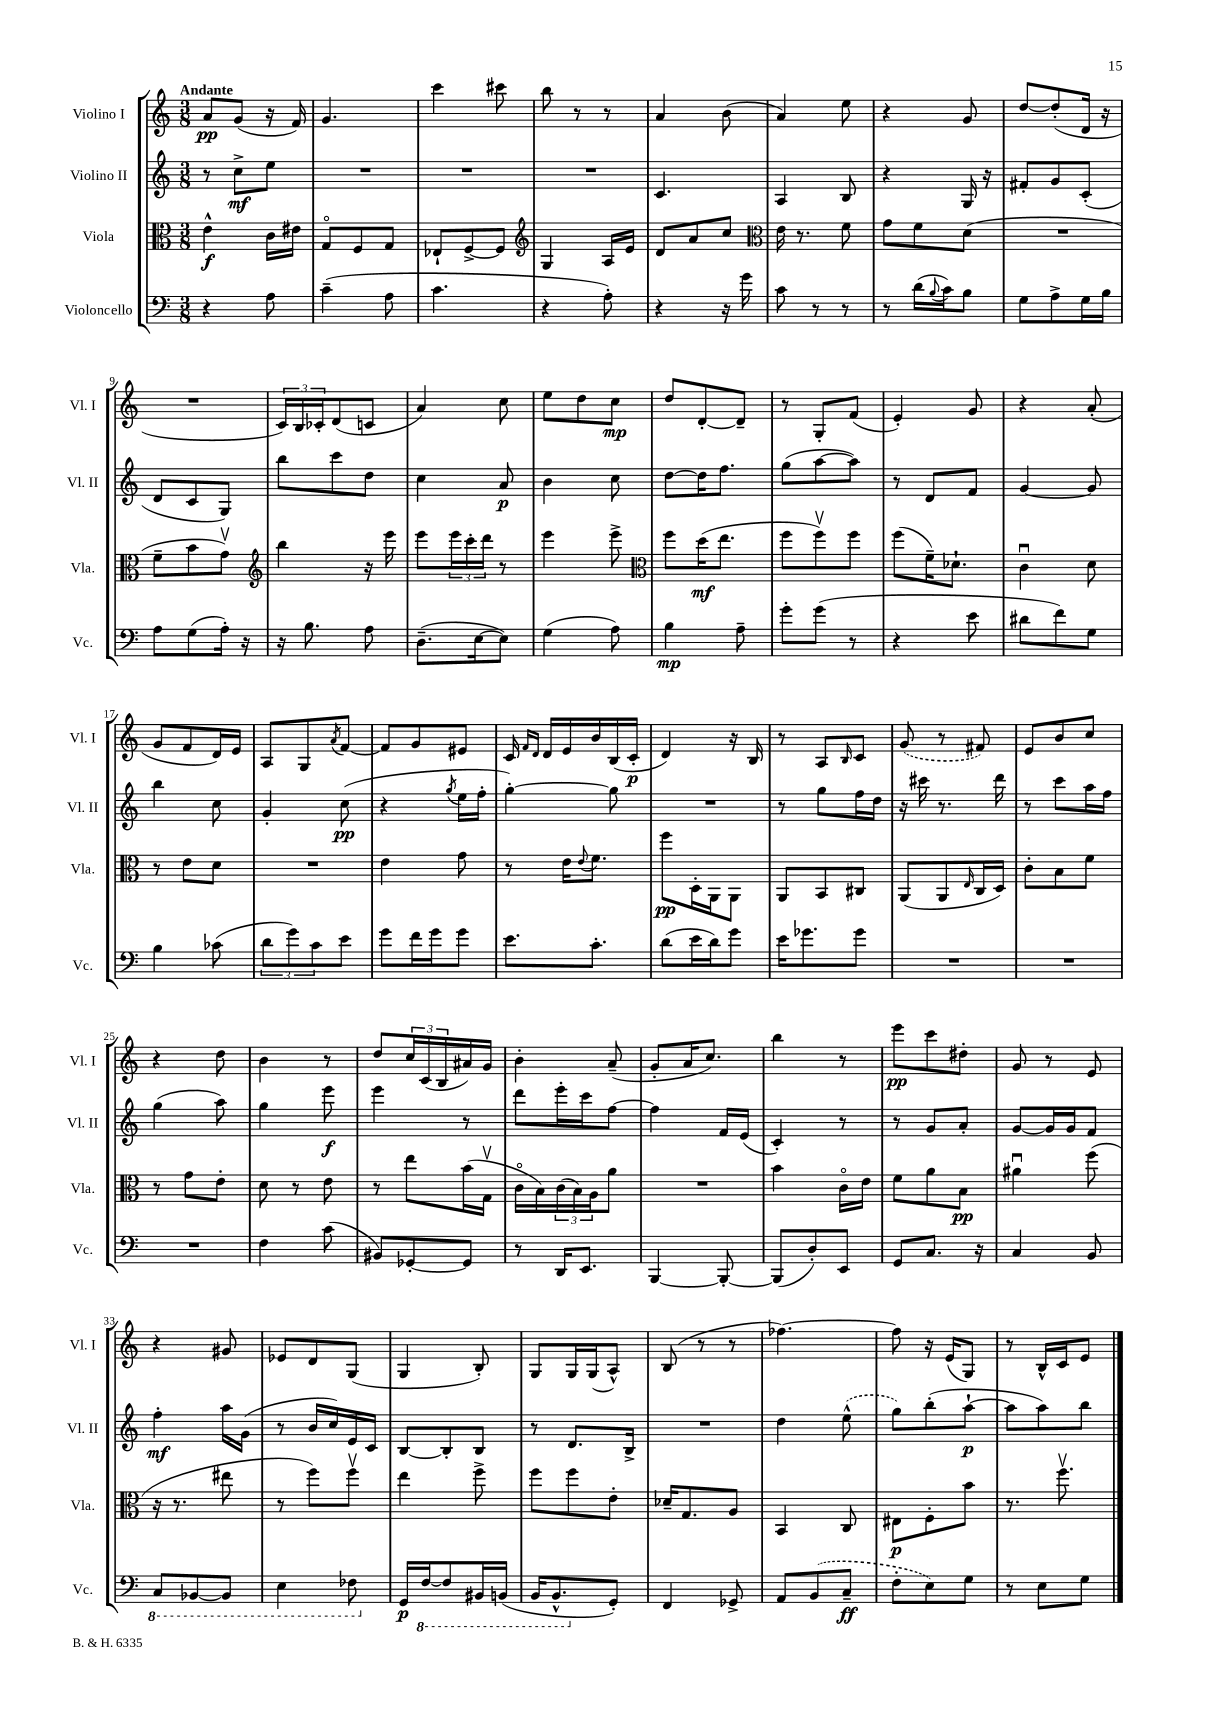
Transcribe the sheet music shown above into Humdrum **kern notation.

**kern	**kern	**kern	**kern
*staff4	*staff3	*staff2	*staff1
*clefF4	*clefC3	*clefG2	*clefG2
*k[]	*k[]	*k[]	*k[]
*M3/8	*M3/8	*M3/8	*M3/8
4r	4e^^\	8r	8a/L
.	.	8cc^\L	(8g/J
8A\	16c\LL	8ee\J	16r
.	16e#\JJ	.	16f/)
=	=	=	=
(4c~\	8Go/L	4.r	4.g/
.	8F/	.	.
8A\	8G/J	.	.
=	=	=	=
4.c\	8E-`/L	4.r	4ccc\
.	[8F^/	.	.
.	8F/]J	.	8ccc#\
=	=	=	=
*	*clefG2	*	*
4r	4G/	4.r	8bb\
.	.	.	8r
8A'\)	16A/LL	.	8r
.	16e/JJ	.	.
=	=	=	=
4r	8d/L	4.c/	4a/
.	8a/	.	.
16r	8cc/J	.	(8b\
16g\	.	.	.
=	=	=	=
*	*clefC3	*	*
8c\	16e\	4A/	4a/)
.	8.r	.	.
8r	.	.	.
8r	8f\	8B/	8ee\
=	=	=	=
8r	8g\L	4r	4r
(16d\LL	8f\	.	.
8qqB/	.	.	.
16c\J)	.	.	.
8B\J	(8d\J	16G/	8g/
.	.	16r	.
=	=	=	=
8G\L	4.r	8f#'/L	[8dd/L
8A^\	.	8g/	(8dd'/]
16G\L	.	(8c'/J	16d/Jk
16B\JJ	.	.	16r
=	=	=	=
8A\L	8f~\L	8d/L	4.r
(8G\	8b\	8c/	.
16A'\Jk)	8gv\J)	8G/J)	.
16r	.	.	.
=	=	=	=
*	*clefG2	*	*
16r	4bb\	8bb\L	24c/LL)
.	.	.	24B/
8.B\	.	.	.
.	.	.	24c-'/J
.	.	8ccc\	(8d/
8A\	16r	8dd\J	8c/J
.	16eee\	.	.
=	=	=	=
(8.D~\L	8eee\L	4cc\	4a/)
.	24eee\L	.	.
.	24ccc'\	.	.
[16E\k	.	.	.
.	24ddd\JJ	.	.
8E\]J)	8r	8a/	8cc\
=	=	=	=
(4G\	4eee\	4b\	8ee\L
.	.	.	8dd\
8A\)	8eee^\	8cc\	8cc\J
=	=	=	=
*	*clefC3	*	*
4B\	8ff\L	[8dd\L	8dd/L
.	(16dd\K	16dd\]K	[8d'/
.	8.ee\J	8.ff\J	.
8A~\	.	.	8d~/]J
=	=	=	=
8g'\L	8ff\L	(8gg\L	8r
(8g\J	8ffv\)	[8aa\	8G'/L
8r	8ff\J	8aa\]J)	(8f/J
=	=	=	=
4r	(8ff\L	8r	4e'/)
.	16f~\K)	8d/L	.
.	8.d-`\J	.	.
8e\	.	8f/J	8g/
=	=	=	=
8d#\L	4cu\	[4g/	4r
8f\)	.	.	.
8G\J	8d\	8g/]	(8a'/
=	=	=	=
4B\	8r	4bb\	8g/L
.	8e\L	.	8f/
(8c-\	8d\J	8cc\	16d/L)
.	.	.	16e/JJ
=	=	=	=
12d\L	4.r	4g'/	8A/L
12g\)	.	.	.
.	.	.	8G/
12c\	.	.	.
.	.	.	8qa/
8e\J	.	(8cc\	[8f/J
=	=	=	=
8g\L	4e\	4r	8f/]L
16f\L	.	.	8g/
16g\J	.	.	.
.	.	8qgg/	.
8g\J	8g\	16ee\LL	8e#/J
.	.	16ff'\JJ	.
=	=	=	=
8.e\L	8r	[4gg'\)	16c/
.	.	.	16qqf/LL
.	.	.	16qqd/JJ
.	.	.	16d/LL
.	16e\LK	.	16e/
.	8qqe/	.	.
8.c'\J	8.f\J	.	16b/
.	.	8gg\]	(16B/
.	.	.	16c'/JJ
=	=	=	=
(8d\L	8ff\L	4.r	4d/)
16e\L	16D'\L	.	.
16d\J)	16AA\J	.	.
8g\J	8AA\J	.	16r
.	.	.	16B/
=	=	=	=
16e\LK	8AA/L	8r	8r
8.g-\	.	.	.
.	8BB/	8gg\L	8A/L
.	.	.	16qqB/
8g-\J	8C#/J	16ff\L	8c/J
.	.	16dd\JJ	.
=	=	=	=
4.r	(8AA/L	16r	(8g/
.	.	16ccc#\	.
.	8AA/	8.r	8r
.	16qqE/	.	.
.	16C/L	.	8f#/)
.	16D/JJ)	16ddd\	.
=	=	=	=
4.r	8c'\L	8r	8e/L
.	8B\	8ccc\L	8b/
.	8f\J	16aa\L	8cc/J
.	.	16ff\JJ	.
=	=	=	=
4.r	8r	(4gg\	4r
.	8g\L	.	.
.	8e'\J	8aa\)	8dd\
=	=	=	=
4F\	8d\	4gg\	4b\
.	8r	.	.
(8c\	8e\	8eee\	8r
=	=	=	=
8BB#/L)	8r	4eee\	8dd/L
[8GG-'/	8ee\L	.	24cc/L
.	.	.	(24c/
.	.	.	24B/
8GG-/]J	(16b\L	8r	16a#/)
.	16Gv\JJ	.	16g/JJ
=	=	=	=
8r	16co\LL	8ddd\L	4b'\
.	16B\)	.	.
16DD/LK	(24c\	16eee'\L	.
.	24B\)	.	.
8.EE/J	.	16ccc\J	.
.	24A\J	.	.
.	8a\J	[8ff\J	(8a~/
=	=	=	=
[4BBB/	4.r	4ff\]	8g'/L
.	.	.	16a/K
.	.	.	8.cc/J)
8BBB'/_	.	16f/LL	.
.	.	(16e/JJ	.
=	=	=	=
(8BBB/]L	4b\	4c'/)	4bb\
8D'/)	.	.	.
8EE/J	16co\LL	8r	8r
.	16e\JJ	.	.
=	=	=	=
8GG/L	8f\L	8r	8eee\L
8.C/J	8a\	8g/L	8ccc\
.	8B\J	8a'/J	8dd#'\J
16r	.	.	.
=	=	=	=
4C/	4a#u\	[8g/L	8g/
.	.	16g/]L	8r
.	.	16g/J	.
8BB/	(8ff\	8f/J	8e/
=	=	=	=
8CC/L	16r	4ff'\	4r
.	8.r	.	.
[8BBB-/	.	.	.
8BBB-/]J	8ee#\	16aa\LL	8g#/
.	.	(16g\JJ	.
=	=	=	=
4EE\	8r	8r	8e-/L
.	8ff\L)	16b/LL	8d/
.	.	16cc/)	.
8FF-\	8ffv\J	16e/	(8G/J
.	.	16c/JJ	.
=	=	=	=
16GG/LL	4ee\	[8B/L	4G/
[16FF/J	.	.	.
8FF/]	.	8B'/]	.
16BBB#/L	8ff^\	8B/J	8B'/)
(16BBB/JJ	.	.	.
=	=	=	=
16BBB/LK	8ff\L	8r	8G/L
8.BBB^^/	.	.	.
.	8ff\	8.d/L	16G/L
.	.	.	(16G/J
8GG'/J)	8e'\J	.	8A^^/J)
.	.	16B^/Jk	.
=	=	=	=
4FF/	16d-~/LK	4.r	(8B/
.	8.G/	.	.
.	.	.	8r
8GG-^/	8A/J	.	8r
=	=	=	=
8AA/L	4BB/	4dd\	[4.ff-\)
(8BB/	.	.	.
8C~/J	8C/	(8ee^^\	.
=	=	=	=
8F'\L	8E#\L	8gg\L)	8ff-\]
8E\)	8F'\	(8bb'\	16r
.	.	.	(16e/LK
8G\J	8b\J	[8aa`\J	8G/J)
=	=	=	=
8r	8.r	8aa\]L	8r
8E\L	.	8aa\)	16B^^/LL
.	8.ffv\	.	16c/J
8G\J	.	8bb\J	8e/J
==	==	==	==
*-	*-	*-	*-
